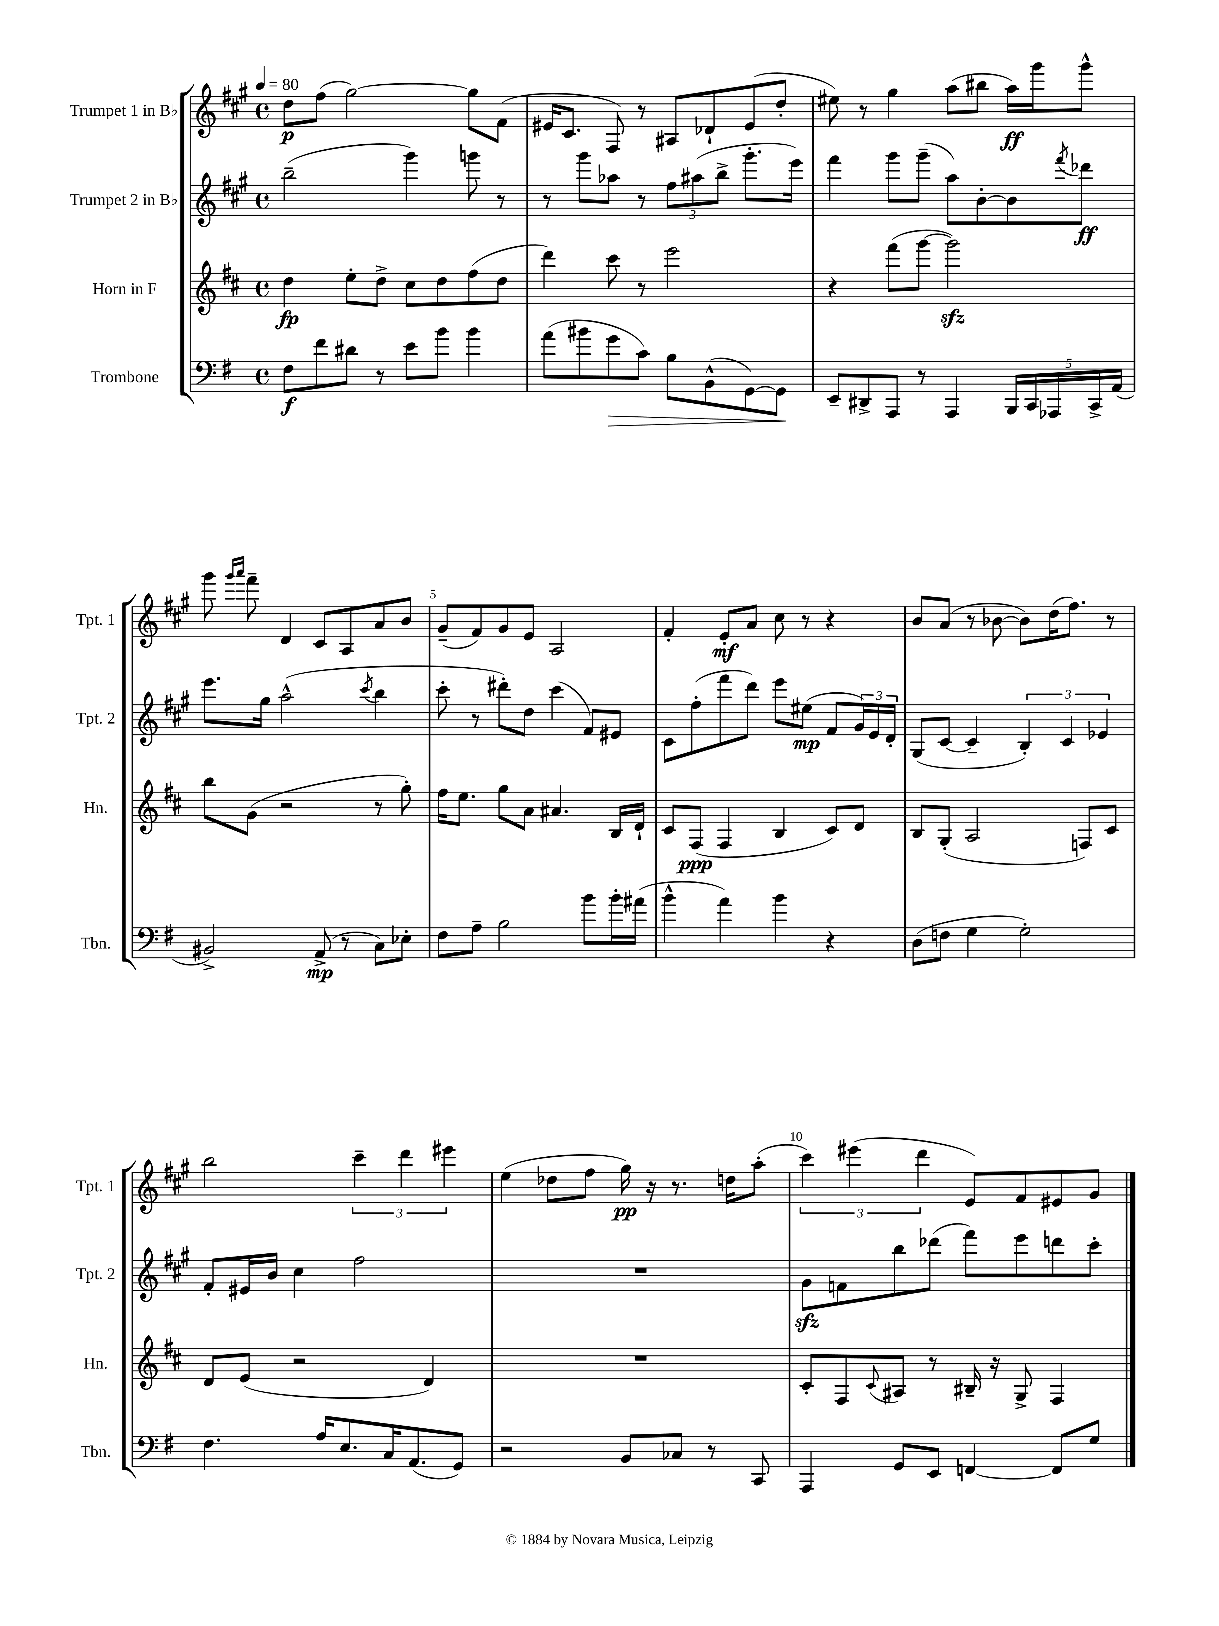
<<
\new StaffGroup <<
\new Staff = "s0" \with { instrumentName = "Trumpet 1 in Bb" shortInstrumentName = "Tpt. 1" } {
    \clef treble \key a \major \defaultTimeSignature \time 4/4 \tempo 4 = 80
    d''8\p fis''8( gis''2~) gis''8 fis'8( |
    eis'16 cis'8. fis8) r8 ais8 des'8-! eis'8( d''8-. |
    eis''8) r8 gis''4 a''8( bis''8 a''16\ff) gis'''16 gis'''8-^ |
    gis'''8 \grace { gis'''16 a'''16 } fis'''8-- d'4 cis'8 a8 a'8 b'8 |
    gis'8--( fis'8) gis'8 e'8 a2 |
    fis'4-. e'8-.\mf a'8 cis''8 r8 r4 |
    b'8 a'8( r8 bes'8~ bes'8) d''16( fis''8.) r8 |
    b''2 \tuplet 3/2 { cis'''4-- d'''4 eis'''4 } |
    e''4( des''8 fis''8 gis''16\pp) r16 r8. d''16 a''8-.( |
    \tuplet 3/2 { cis'''4) eis'''4( d'''4 } e'8) fis'8 eis'8 gis'8 \bar "|." |
}
\new Staff = "s1" \with { instrumentName = "Trumpet 2 in Bb" shortInstrumentName = "Tpt. 2" } {
    \clef treble \key a \major \defaultTimeSignature \time 4/4
    b''2--( gis'''4) g'''8 r8 |
    r8 gis'''8 aes''8 r8 \tuplet 3/2 { fis''8 ais''8( b''8-> } gis'''8.-. e'''16) |
    fis'''4 gis'''8 gis'''8--( a''8) b'8~-. b'8 \acciaccatura { fis'''8 } des'''8\ff |
    e'''8. gis''16 a''2-^( \acciaccatura { cis'''8 } b''4 |
    cis'''8-. r8 dis'''8-.) d''8 cis'''4( fis'8) eis'8 |
    cis'8 fis''8-.( fis'''8 d'''8) e'''8 eis''8\mp( fis'8 \tuplet 3/2 { gis'16) e'16 d'16-. } |
    gis8( cis'8~ cis'4-- \tuplet 3/2 { b4-.) cis'4 ees'4 } |
    fis'8-. eis'16 b'16 cis''4 fis''2 |
    R1 |
    gis'8\sfz f'8 b''8 des'''8( fis'''8) e'''8 d'''8 cis'''8-. \bar "|." |
}
\new Staff = "s2" \with { instrumentName = "Horn in F" shortInstrumentName = "Hn." } {
    \clef treble \key d \major \defaultTimeSignature \time 4/4
    d''4\fp e''8-. d''8-> cis''8 d''8 fis''8( d''8 |
    d'''4) cis'''8 r8 e'''2 |
    r4 fis'''8( g'''8~ g'''2\sfz) |
    b''8 g'8( r2 r8 g''8-.) |
    fis''16 e''8. g''8 a'8 ais'4. b16 d'16-! |
    cis'8 fis8\ppp( fis4 b4 cis'8) d'8 |
    b8 g8-.( a2 f8) cis'8 |
    d'8 e'8( r2 d'4) |
    R1 |
    cis'8-. fis8 \appoggiatura { cis'8 } ais8 r8 bis16-- r16 g8-> fis4 \bar "|." |
}
\new Staff = "s3" \with { instrumentName = "Trombone" shortInstrumentName = "Tbn." } {
    \clef bass \key g \major \defaultTimeSignature \time 4/4
    fis8\f fis'8 dis'8 r8 e'8 b'8 b'4 |
    a'8( bis'8 g'8\> c'8) b8 b,8-^( g,8~) g,8\! |
    e,8-- dis,8-> a,,8 r8 a,,4 \tuplet 5/4 { b,,16 c,16 aes,,16 c,16-> a,16( } |
    bis,2->) a,8->\mp( r8 c8) ees8-. |
    fis8 a8-- b2 b'8 b'16-. ais'16( |
    b'4-^ a'4) b'4 r4 |
    d8( f8 g4 g2-.) |
    fis4. a16 e8. c16 a,8.( g,8) |
    r2 b,8 ces8 r8 c,8 |
    a,,4 g,8 e,8 f,4~ f,8 g8 \bar "|." |
}
>>
>>
\layout { \context { \Score \override BarNumber.break-visibility = ##(#f #t #t) barNumberVisibility = #(every-nth-bar-number-visible 5) } }
